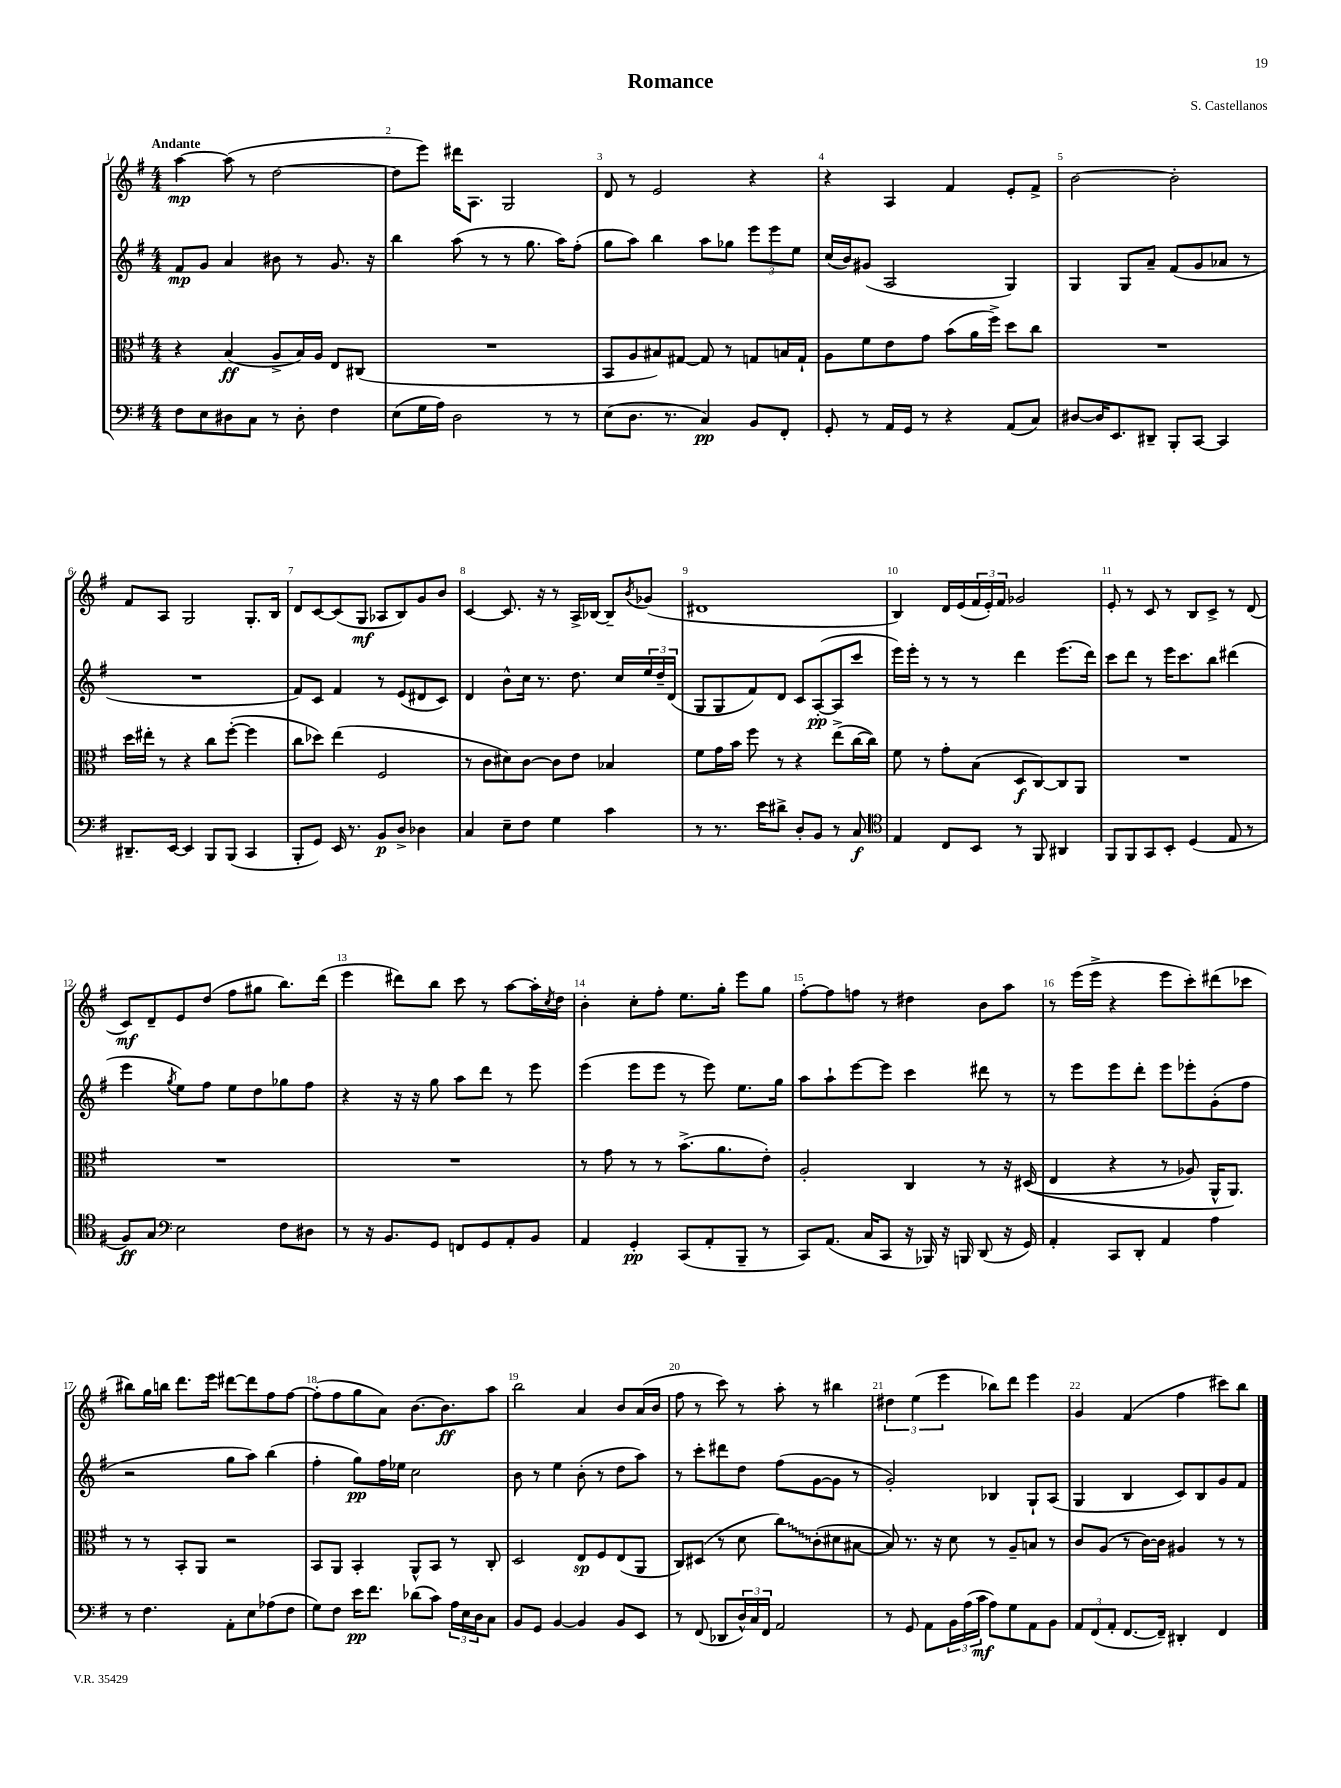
\header { title = "Romance" composer = "S. Castellanos" }
<<
\new StaffGroup <<
\new Staff = "s0" {
    \clef treble \key g \major \numericTimeSignature \time 4/4 \tempo "Andante"
    a''4~\mp a''8( r8 d''2~ |
    d''8 e'''8) dis'''16 a8. g2 |
    d'8 r8 e'2 r4 |
    r4 a4 fis'4 e'8-. fis'8-> |
    b'2~ b'2-. |
    fis'8 a8 g2 g8.-. b16 |
    d'8 c'8~ c'8( g8\mf aes8 b8) g'8 b'8 |
    c'4~ c'8. r16 r8 a16-> bes16~ bes8-- \acciaccatura { b'8 } ges'8( |
    dis'1 |
    b4) d'16 e'16( \tuplet 3/2 { fis'16 e'16-.) fis'16 } ges'2 |
    e'8-. r8 c'8 r8 b8 c'8-> r8 d'8( |
    c'8\mf) d'8-- e'8 d''8( fis''8 gis''8 b''8.) d'''16( |
    e'''4 dis'''8) b''8 c'''8 r8 a''8~ a''16-. \acciaccatura { c''8 } d''16 |
    b'4-. c''8-. fis''8-. e''8. g''16-. e'''8 g''8 |
    fis''8~-. fis''8 f''8 r8 dis''4 b'8 a''8 |
    r8 e'''16( e'''16-> r4 e'''8 c'''8-.) dis'''8( ces'''8 |
    bis''8) g''16 b''16 d'''8. e'''16 dis'''8~ dis'''8 fis''8 fis''8~ |
    fis''8-.( fis''8 g''8 a'8) b'8.~ b'8.\ff a''8 |
    b''2 a'4 b'8 a'16( b'16 |
    fis''8 r8 c'''8) r8 a''8-. r8 bis''4 |
    \tuplet 3/2 { dis''4 e''4( e'''4 } bes''8) d'''8 e'''4 |
    g'4 fis'4( fis''4 cis'''8) b''8 \bar "|." |
}
\new Staff = "s1" {
    \clef treble \key g \major \numericTimeSignature \time 4/4
    fis'8\mp g'8 a'4 bis'8 r8 g'8. r16 |
    b''4 a''8( r8 r8 g''8. a''16) fis''8-.( |
    g''8 a''8) b''4 a''8 ges''8 \tuplet 3/2 { e'''8 e'''8 e''8 } |
    c''16( b'16) gis'8( a2 g4) |
    g4 g8 a'8-- fis'8( g'8 aes'8 r8 |
    R1 |
    fis'8) c'8 fis'4 r8 e'8( dis'8 c'8) |
    d'4 b'8-^ c''16 r8. d''8. c''16 \tuplet 3/2 { e''16 d''16-- d'16( } |
    g8 g8 fis'8) d'8 c'8 a8~-.\pp( a8 c'''8 |
    e'''16) e'''16-. r8 r8 r8 d'''4 e'''8.( d'''16) |
    c'''8 d'''8 r8 e'''16 c'''8. b''8 dis'''4( |
    e'''4 \acciaccatura { g''8 } e''8) fis''8 e''8 d''8 ges''8 fis''8 |
    r4 r16 r16 g''8 a''8 d'''8 r8 e'''8 |
    e'''4( e'''8 e'''8 r8 e'''8) e''8. g''16 |
    a''8 a''8-! e'''8~ e'''8 c'''4 dis'''8 r8 |
    r8 e'''8 e'''8 d'''8-. e'''8 ees'''8-. g'8-.( fis''8 |
    r2 g''8 a''8) b''4( |
    fis''4-. g''8\pp) fis''16 ees''16 c''2 |
    b'8 r8 e''4 b'8-.( r8 d''8 a''8) |
    r8 c'''8-. dis'''8 d''8 fis''8( g'8~ g'8 r8 |
    g'2-.) bes4 g8-! a8( |
    g4 b4 c'8) b8 g'8 fis'8 \bar "|." |
}
\new Staff = "s2" {
    \clef alto \key g \major \numericTimeSignature \time 4/4
    r4 b4\ff( a8-> b16) a16 e8 cis8( |
    R1 |
    b,8 a8 bis8) gis8~ gis8 r8 g8 b16 g16-! |
    a8 fis'8 e'8 g'8 b'8( a'16 fis''16->) d''8 c''8 |
    R1 |
    d''16 eis''16-. r8 r4 c''8 fis''8~-.( fis''4 |
    c''8 des''8) e''4( fis2 |
    r8 c'8 dis'8) c'8~ c'8 e'8 bes4 |
    fis'8 g'16 b'16 fis''8 r8 r4 e''8->( c''16~ c''16) |
    fis'8 r8 g'8-. b8( d8\f c8~) c8 a,8 |
    R1 |
    R1 |
    R1 |
    r8 g'8 r8 r8 b'8.->( a'8. e'8-.) |
    a2-. c4 r8 r16 dis16(\( |
    e4 r4 r8 aes8) a,16-^ a,8.\) |
    r8 r8 b,8-. a,8 r2 |
    b,8 a,8 b,4-. a,8-^ b,8 r8 c8-. |
    d2 e8\sp fis8 e8( a,8 |
    c8) dis8( r8 d'8 \once \override Glissando.style = #'zigzag c''8\glissando) c'8-.( dis'8 bis8~ |
    bis8) r8. r16 d'8 r8 a8-- b8 r8 |
    c'8 a8( r8 c'16~) c'16 ais4 r8 r8 \bar "|." |
}
\new Staff = "s3" {
    \clef bass \key g \major \numericTimeSignature \time 4/4
    fis8 e8 dis8 c8 r8 dis8-. fis4 |
    e8( g16 a16) d2 r8 r8 |
    e8( d8. r8. c4\pp) b,8 fis,8-. |
    g,8-. r8 a,16 g,16 r8 r4 a,8( c8) |
    dis8~ dis16 e,8. dis,8-- b,,8-. c,8~ c,4 |
    dis,8.-- e,16~ e,4 b,,8 b,,8( c,4 |
    b,,8-. g,8) e,16 r8. b,8\p d8-> des4 |
    c4 e8-- fis8 g4 c'4 |
    r8 r8. e'16 dis'8-> d8-. b,8 r8 c8\f |
    \clef tenor e4 c8 b,8 r8 fis,8 ais,4 |
    fis,8 fis,8 g,8 b,8-. d4( e8 r8 |
    fis8\ff) g8 \clef bass e2 fis8 dis8 |
    r8 r16 b,8. g,8 f,8 g,8 a,8-. b,8 |
    a,4 g,4-.\pp c,8( a,8-. b,,8-- r8 |
    c,8) a,8.( c16 c,8 r16 bes,,16) r16 b,,16 d,8( r16 g,16) |
    a,4-. c,8 d,8-. a,4 a4 |
    r8 fis4. a,8-. e8 aes8( fis8 |
    g8) fis8 e'16\pp fis'8. des'8( c'8) \tuplet 3/2 { a16 e16 d16 } c8 |
    b,8 g,8 b,4~ b,4 b,8 e,8 |
    r8 fis,8( des,8 \tuplet 3/2 { d16-^) c16 fis,16 } a,2 |
    r8 g,8 a,8 \tuplet 3/2 { b,16 a16( c'16\mf } a8) g8 a,8 b,8 |
    \tuplet 3/2 { a,8 fis,8( a,8-. } fis,8.~ fis,16--) dis,4-. fis,4 \bar "|." |
}
>>
>>
\layout { \context { \Score \override BarNumber.break-visibility = ##(#f #t #t) barNumberVisibility = #all-bar-numbers-visible } }
